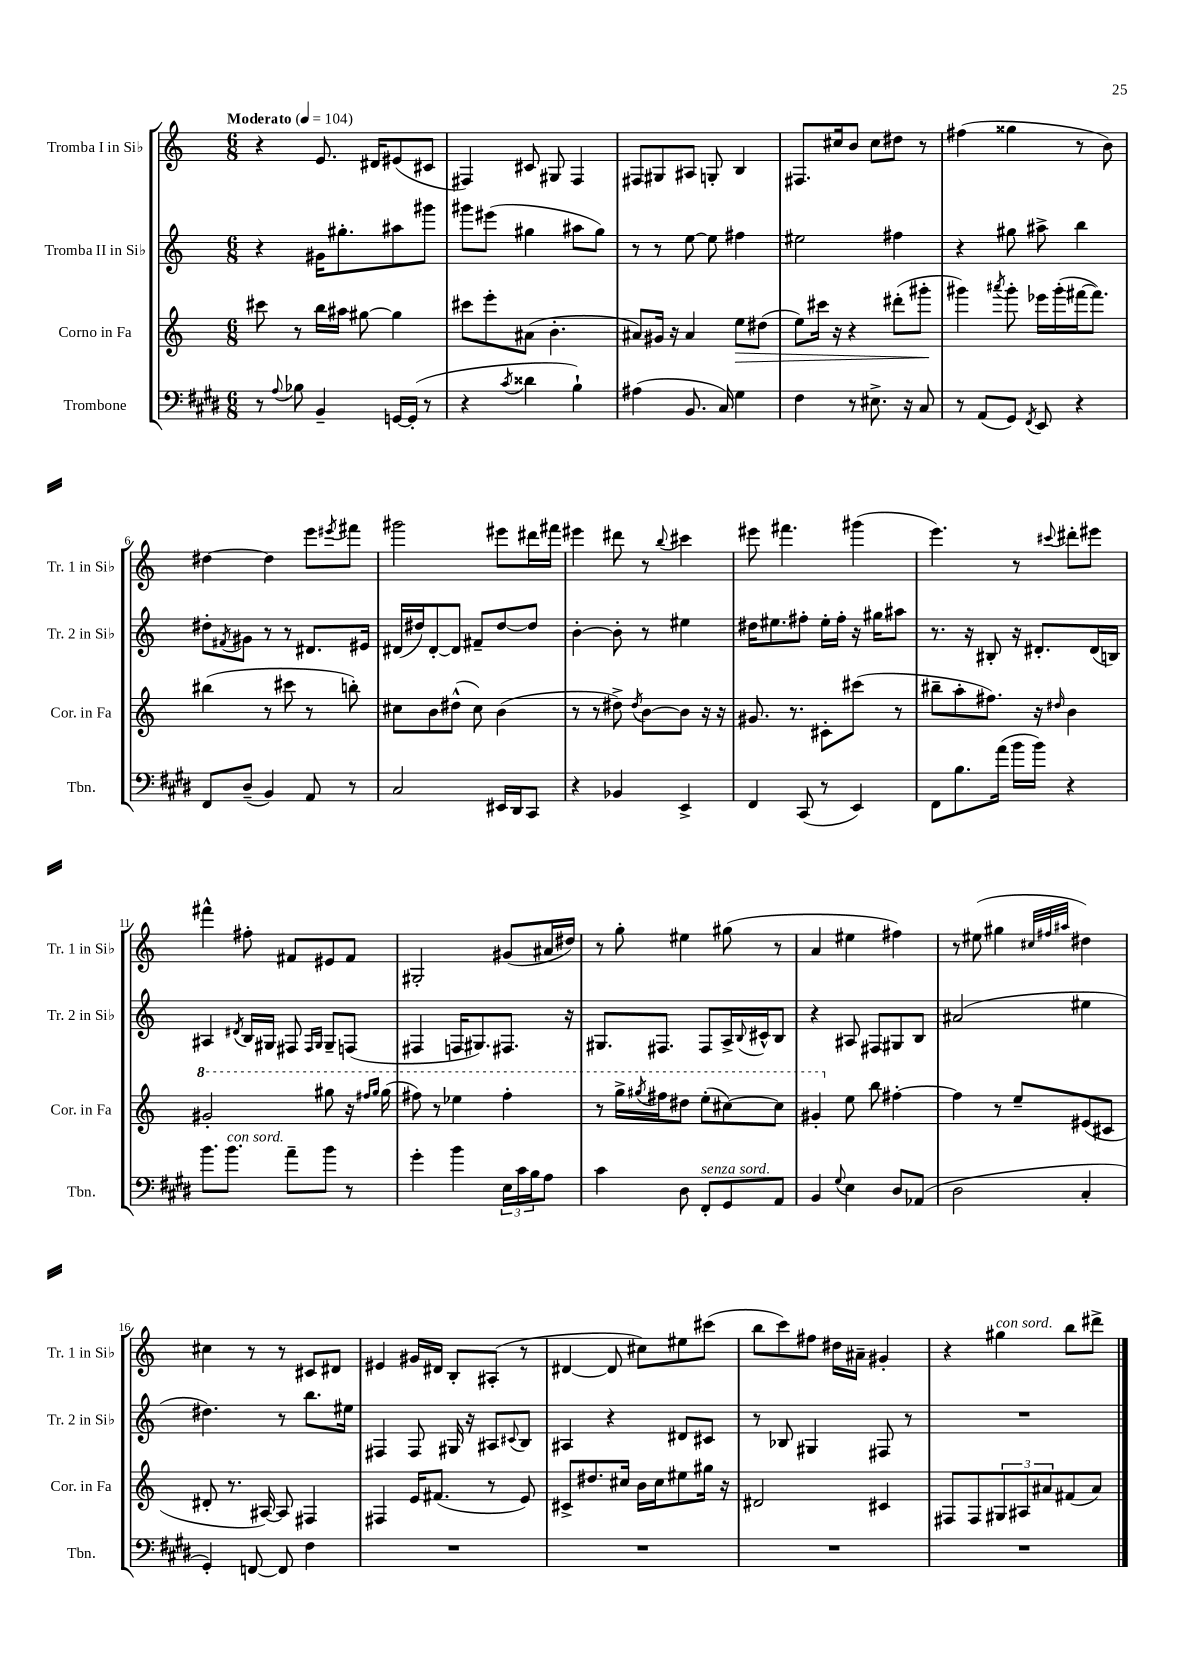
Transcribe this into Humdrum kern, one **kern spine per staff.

**kern	**kern	**dynam	**kern	**kern
*part4	*part3	*part3	*part2	*part1
*staff4	*staff3	*staff3	*staff2	*staff1
*I"Trombone	*I"Corno in Fa	*	*I"Tromba II in Si♭	*I"Tromba I in Si♭
*I'Tbn.	*I'Cor. in Fa	*	*I'Tr. 2 in Si♭	*I'Tr. 1 in Si♭
*clefF4	*clefG2	*	*clefG2	*clefG2
*k[f#c#g#d#]	*k[]	*	*k[]	*k[]
*M6/8	*M6/8	*	*M6/8	*M6/8
*MM104	*MM104	*	*MM104	*MM104
=1	=1	=1	=1	=1
!	!	!	!	!LO:TX:a:B:t=Moderato
8r	8ccc#X\	.	4r	4r
8qqA/	.	.	.	.
8B-X\	8r	.	.	.
4BB~/	16bb\LL	.	16g#X\KL	8.e/
.	16aa#X\JJ	.	8.gg#X'\	.
.	[8gg#X\	.	.	.
.	.	.	.	16d#X/KL
[16GGn/LL	4gg#\]	.	8aa#X\	(8e#X/
(16GG'/JJ]	.	.	.	.
8r	.	.	8ggg#X\J	8c#X/J
=2	=2	=2	=2	=2
4r	8ccc#X\L	.	8ggg#X\L	4F#X/)
.	8eee'\	.	(8eee#X\J	.
8qc#/	.	.	.	.
4d##X\	(8a#X\J	.	4gg#X\	8c#X/
.	4.b'\	.	.	8G#X/
4B`\)	.	.	8aa#X\L	4F#/
.	.	.	8gg#\J)	.
=3	=3	=3	=3	=3
(4A#X\	8a#X/L)	.	8r	8F#X/L
.	16g#X/Jk	.	8r	8G#X/
.	16r	.	.	.
8.BB/	4a#/	.	[8ee\	8A#X/J
.	.	.	8ee\]	8Gn'/
16C#/)	.	.	.	.
!	!	!LO:HP:b	!	!
4G#\	8ee\L	>	4ff#X\	4B/
.	(8dd#X\J	.	.	.
=4	=4	=4	=4	=4
4F#\	8ee\L)	.	2ee#X\	8.F#X/L
.	16ccc#X\Jk	.	.	.
.	16r	.	.	16cc#X/k
8r	4r	.	.	8b/J
8.E#X^\	.	.	.	8cc#\L
.	(8ddd#X'\L	.	4ff#X\	8dd#X\J
16r	.	.	.	.
8C#/	8ggg#X'\J	.	.	8r
.	.	]	.	.
=5	=5	=5	=5	=5
8r	4ggg#X\)	.	4r	(4ff#X\
(8AA/L	.	.	.	.
.	8qaaa#X/	.	.	.
8GG#/J)	8ggg#'\	.	8gg#X\	4gg##X\
8qFF#/	.	.	.	.
8EE/	16eee-X\LL	.	8aa#X^\	.
.	(16ggg#'\	.	.	.
4r	[16fff#X\J	.	4bb\	8r
.	8.fff#\J])	.	.	.
.	.	.	.	8b\)
!!LO:LB:g=z
=6	=6	=6	=6	=6
8FF#/L	(4bb#X\	.	8dd#X'\L	[4dd#X\
.	.	.	8qf#X/	.
(8D#~/J	.	.	8g#X\J	.
4BB/)	8r	.	8r	4dd#\]
.	8ccc#X\	.	8r	.
8AA/	8r	.	8.d#X/L	8eee\L
.	.	.	.	8qeee#X/
8r	8bbn'\)	.	.	8fff#X\J
.	.	.	16e#X/Jk	.
=7	=7	=7	=7	=7
2C#/	8cc#X\L	.	(16d#X/LL	2ggg#X\
.	.	.	16dd#X/J)	.
.	8b\	.	[8d#'/	.
.	(8dd#X^^\J	.	8d#/J]	.
.	8cc#\)	.	8f#X~/L	.
16EE#X/LL	(4b\	.	[8dd#/	8eee#X\L
16DD#/J	.	.	.	.
8CC#/J	.	.	8dd#/J]	16ddd#X\L
.	.	.	.	16fff#X\JJ
=8	=8	=8	=8	=8
4r	8r	.	[4b'\	4eee#X\
.	8r	.	.	.
4BB-X/	8dd#X^\)	.	8b'\]	8ddd#X\
.	8qdd#/	.	.	.
.	[8b\L	.	8r	8r
.	.	.	.	8qqbb/
4EE^/	8b\J]	.	4ee#X\	4ccc#X\
.	16r	.	.	.
.	16r	.	.	.
=9	=9	=9	=9	=9
4FF#/	8.g#X/	.	16dd#X\KL	8eee#X\
.	.	.	8.ee#X\	.
.	.	.	.	4.fff#X\
.	8.r	.	.	.
(8CC#/	.	.	8ff#X'\J	.
8r	8c#X'\L	.	16ee#'\LL	.
.	.	.	16ff#'\JJ	.
4EE/)	(8ccc#X\J	.	16r	(4ggg#X\
.	.	.	16gg#X\KL	.
.	8r	.	8aa#X\J	.
=10	=10	=10	=10	=10
8FF#\L	8bb#X~\L	.	8.r	4.eee\)
8.B\	8aa'\	.	.	.
.	.	.	16r	.
.	8.ff#X\J)	.	8B#X'/	.
(16a\Jk	.	.	.	.
16b\LL	.	.	16r	8r
16b\JJ)	16r	.	8.d#X'/L	.
.	16qqdd#X/	.	.	8qqccc#X/
4r	4b\	.	.	8ddd#X'\L
.	.	.	(16d#/L	8eee#X\J
.	.	.	16Bn/JJ)	.
!!LO:LB:g=z
=11	=11	=11	=11	=11
*	*8va	*	*	*
8.b\L	2gg#X'/	.	4A#X/	4fff#X^^\
!LO:TX:a:i:t=con sord.	!	!	!	!
8.b\J	.	.	.	.
.	.	.	8qd#X/	.
.	.	.	16B/LL	8ff#X'\
.	.	.	16G#X/JJ	.
8a~\L	.	.	8F#X/	8f#X/L
.	.	.	16qqF#/LL	.
.	.	.	16qqG#/JJ	.
8b\J	8ggg#X\	.	8G#~/L	8e#X/
8r	16r	.	(8Fn/J	8f#/J
.	16qqfff#X/LL	.	.	.
.	16qqggg#/JJ	.	.	.
.	(16ggg#\	.	.	.
=12	=12	=12	=12	=12
4g#'\	8fff#X\)	.	4F#X/	2G#X'/
.	8r	.	.	.
4b\	4eee-X\	.	16Fn/KL	.
.	.	.	8.G#X/)	.
24E\LL	4fff#'\	.	8.F#X/J	(8g#X/L
24c#\	.	.	.	.
24B\J	.	.	.	.
8A\J	.	.	.	16a#X/L
.	.	.	16r	16dd#X/JJ)
=13	=13	=13	=13	=13
4c#\	8r	.	8.G#X/L	8r
.	16ggg^\LL	.	.	8gg'\
.	8qggg#X/	.	.	.
.	16fff#X\J	.	8.F#X/J	.
8D#\	8ddd#X\J	.	.	4ee#X\
!LO:TX:a:i:t=senza sord.	!	!	!	!
8FF#'/L	(8eee'\L	.	8F#/L	.
8GG#/	[8ccc#X\)	.	16A^/L	(8gg#X\
.	.	.	8qqB/	.
.	.	.	16c#X^^/J	.
8AA/J	8ccc#\J]	.	8B/J	8r
=14	=14	=14	=14	=14
4BB/	4gg#X'/	.	4r	4a/
8qqG#/	.	.	.	.
*	*X8va	*	*	*
4E\	8ee\	.	8A#X/	4ee#X\
.	8bb\	.	8F#X/L	.
8D#/L	[4ff#X'\	.	8G#X/	4ff#X\)
(8AA-X/J	.	.	8B/J	.
=15	=15	=15	=15	=15
2D#\	4ff#\]	.	(2a#X/	8r
.	.	.	.	(8ee#X\
.	8r	.	.	4gg#X\
.	8ee~/L	.	.	.
.	.	.	.	32qqcc#X/LLL
.	.	.	.	32qqff#X/
.	.	.	.	32qqaa#X/JJJ
4C#'/	(8e#X/	.	4ee#X\	4dd#X\)
.	8c#X/J	.	.	.
!!LO:LB:g=z
=16	=16	=16	=16	=16
4GG#'/)	8d#X'/	.	4.dd#X\)	4cc#X\
.	8.r	.	.	.
[8FFn/	.	.	.	8r
.	[16A#X/)	.	.	.
8FF/]	8A#/]	.	8r	8r
4F#\	4F#X/	.	8.bb\L	8c#X/L
.	.	.	.	8d#X/J
.	.	.	16ee#X\Jk	.
=17	=17	=17	=17	=17
2.r	4F#X/	.	4F#X/	4e#X/
.	16e/KL	.	8F#/	16g#X/LL
.	(8.f#X/J	.	.	16d#X/JJ
.	.	.	16G#X/	8B'/L
.	.	.	16r	.
.	8r	.	8A#X/L	(8A#X'/J
.	.	.	8qqc#X/	.
.	8e/)	.	8B/J	8r
=18	=18	=18	=18	=18
2.r	8c#X^/L	.	4A#X/	[4d#X/
.	8.dd#X/	.	.	.
.	.	.	4r	8d#/]
.	16cc#X/Jk	.	.	.
.	16b\LL	.	.	8cc#X\L)
.	16cc#\J	.	.	.
.	8ee#X\	.	8d#X/L	8ee#X\
.	16gg#X\Jk	.	8c#X/J	(8ccc#X\J
.	16r	.	.	.
=19	=19	=19	=19	=19
2.r	2d#X/	.	8r	8bb\L
.	.	.	8B-X/	8ccc\)
.	.	.	4G#X/	8ff#X\J
.	.	.	.	16dd#X\LL
.	.	.	.	16a#X~\JJ
.	4c#X/	.	8F#X/	4g#X'/
.	.	.	8r	.
=20	=20	=20	=20	=20
2.r	8F#X/L	.	2.r	4r
.	8F#/	.	.	.
!	!	!	!	!LO:TX:a:i:t=con sord.
.	12G#X/	.	.	4gg#X\
.	12A#X/	.	.	.
.	12a#X/	.	.	.
.	(8f#X/	.	.	8bb\L
.	8a#/J)	.	.	8ddd#X^\J
==	==	==	==	==
*-	*-	*-	*-	*-
